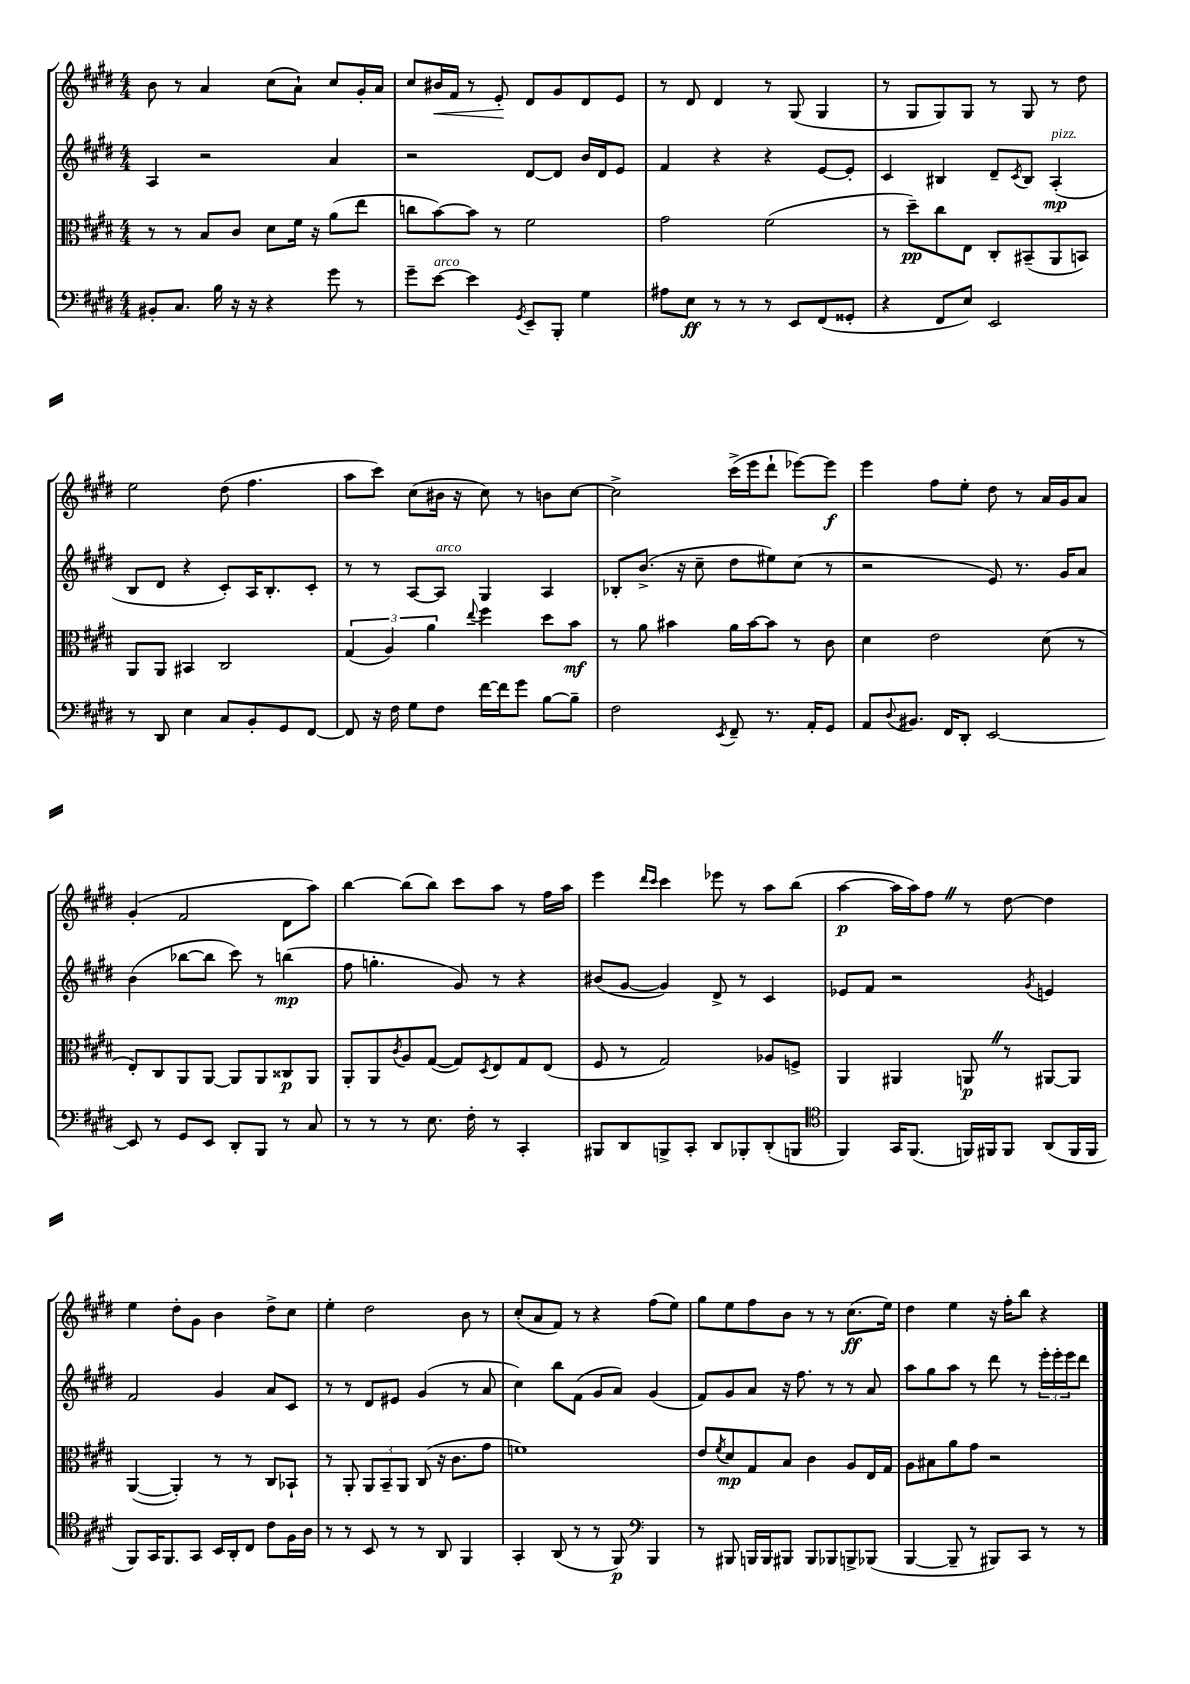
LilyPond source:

<<
\new StaffGroup <<
\new Staff = "s0" {
    \clef treble \key e \major \numericTimeSignature \time 4/4
    b'8 r8 a'4 cis''8( a'8-!) cis''8 gis'16-. a'16 |
    cis''8 bis'16\< fis'16 r8 e'8-.\! dis'8 gis'8 dis'8 e'8 |
    r8 dis'8 dis'4 r8 gis8( gis4 |
    r8 gis8 gis8) gis8 r8 gis8 r8 dis''8 |
    e''2 dis''8( fis''4. |
    a''8 cis'''8) cis''8( bis'16 r16 cis''8) r8 b'8 cis''8~ |
    cis''2-> cis'''16->( e'''16 dis'''8-! ees'''8~) ees'''8\f |
    e'''4 fis''8 e''8-. dis''8 r8 a'16 gis'16 a'8 |
    gis'4-.( fis'2 dis'8 a''8) |
    b''4~ b''8( b''8) cis'''8 a''8 r8 fis''16 a''16 |
    e'''4 \grace { dis'''16 cis'''16 } cis'''4 ees'''8 r8 a''8 b''8( |
    a''4~\p a''16 a''16) fis''8 \once \override BreathingSign.text = \markup { \musicglyph "scripts.caesura.straight" } \breathe r8 dis''8~ dis''4 |
    e''4 dis''8-. gis'8 b'4 dis''8-> cis''8 |
    e''4-. dis''2 b'8 r8 |
    cis''8-.( a'8 fis'8) r8 r4 fis''8( e''8) |
    gis''8 e''8 fis''8 b'8 r8 r8 cis''8.\ff( e''16) |
    dis''4 e''4 r16 fis''16-. b''8 r4 \bar "|." |
}
\new Staff = "s1" {
    \clef treble \key e \major \numericTimeSignature \time 4/4
    a4 r2 a'4 |
    r2 dis'8~ dis'8 b'16 dis'16 e'8 |
    fis'4 r4 r4 e'8~ e'8-. |
    cis'4 bis4 dis'8-- \acciaccatura { cis'8 } bis8 a4-.\mp^\markup { \italic "pizz." }( |
    b8 dis'8 r4 cis'8-.) a16 b8.-. cis'8-. |
    r8 r8 a8~ a8^\markup { \italic "arco" } gis4 a4 |
    bes8-. b'8.->( r16 cis''8-- dis''8 eis''8) cis''8( r8 |
    r2 e'8) r8. gis'16 a'8 |
    b'4( bes''8~ bes''8 cis'''8) r8 b''4\mp( |
    fis''8 g''4.-. gis'8) r8 r4 |
    bis'8( gis'8~ gis'4) dis'8-> r8 cis'4 |
    ees'8 fis'8 r2 \acciaccatura { gis'8 } e'4 |
    fis'2 gis'4 a'8 cis'8 |
    r8 r8 dis'8 eis'8 gis'4( r8 a'8 |
    cis''4) b''8 fis'8( gis'8 a'8) gis'4( |
    fis'8) gis'8 a'8 r16 fis''8. r8 r8 a'8 |
    a''8 gis''8 a''8 r8 dis'''8 r8 \tuplet 3/2 { e'''16-. e'''16-. e'''16 } dis'''8 \bar "|." |
}
\new Staff = "s2" {
    \clef alto \key e \major \numericTimeSignature \time 4/4
    r8 r8 b8 cis'8 dis'8 fis'16 r16 a'8( e''8 |
    c''8 b'8~) b'8 r8 fis'2 |
    gis'2 fis'2( |
    r8 dis''8--\pp) cis''8 e8 cis8-. bis,8--( a,8 b,8) |
    a,8 a,8 bis,4 cis2 |
    \tuplet 3/2 { gis4( a4) a'4 } \appoggiatura { e''8 } fis''4 dis''8 b'8\mf |
    r8 a'8 bis'4 a'16 bis'16~ bis'8 r8 cis'8 |
    dis'4 e'2 dis'8( r8 |
    e8-.) cis8 a,8 a,8~ a,8 a,8 cisis8\p a,8 |
    a,8-. a,8 \acciaccatura { cis'8 } a8 gis8~( gis8) \acciaccatura { dis8 } e8 gis8 e8( |
    fis8 r8 gis2) aes8 f8-> |
    a,4 ais,4 a,8\p \once \override BreathingSign.text = \markup { \musicglyph "scripts.caesura.straight" } \breathe r8 ais,8~ ais,8 |
    a,4~( a,4-.) r8 r8 cis8 bes,8-! |
    r8 a,8-. \tuplet 3/2 { a,8 b,8-- a,8 } cis8( r16 cis'8. gis'8 |
    f'1) |
    e'8 \acciaccatura { fis'8 } dis'8\mp gis8 b8 cis'4 a8 e16 gis16 |
    a8 bis8 a'8 gis'8 r2 \bar "|." |
}
\new Staff = "s3" {
    \clef bass \key e \major \numericTimeSignature \time 4/4
    bis,8-. cis8. b16 r16 r16 r4 gis'8 r8 |
    gis'8-- e'8~^\markup { \italic "arco" } e'4 \acciaccatura { gis,8 } e,8-- b,,8-. gis4 |
    ais8 e8\ff r8 r8 r8 e,8 fis,8( gisis,8-. |
    r4 fis,8 e8) e,2 |
    r8 dis,8 e4 cis8 b,8-. gis,8 fis,8~ |
    fis,8 r16 fis16 gis8 fis8 fis'16~ fis'16 gis'8 b8~ b8-- |
    fis2 \acciaccatura { e,8 } fis,8-- r8. a,16-. gis,8 |
    a,8 \appoggiatura { dis8 } bis,8. fis,16 dis,8-. e,2~ |
    e,8 r8 gis,8 e,8 dis,8-. b,,8 r8 cis8 |
    r8 r8 r8 e8. fis16-. r8 cis,4-. |
    bis,,8 dis,8 b,,8-> cis,8-. dis,8 bes,,8-. dis,8-.( b,,8 |
    \clef tenor fis,4) gis,16 fis,8.( f,16) fis,16 fis,8 a,8( fis,16 fis,16 |
    fis,8) gis,16 fis,8. gis,8 b,16 a,16-. cis8 cis'8 fis16 a16 |
    r8 r8 b,8 r8 r8 a,8 fis,4 |
    gis,4-. a,8( r8 r8 fis,8\p) \clef bass b,,4 |
    r8 bis,,8 b,,16 b,,16 bis,,8 bis,,8 bes,,8 b,,8-> bes,,8( |
    b,,4~ b,,8-- r8 bis,,8) cis,8 r8 r8 \bar "|." |
}
>>
>>
\layout { \context { \Score \remove "Bar_number_engraver" } }
